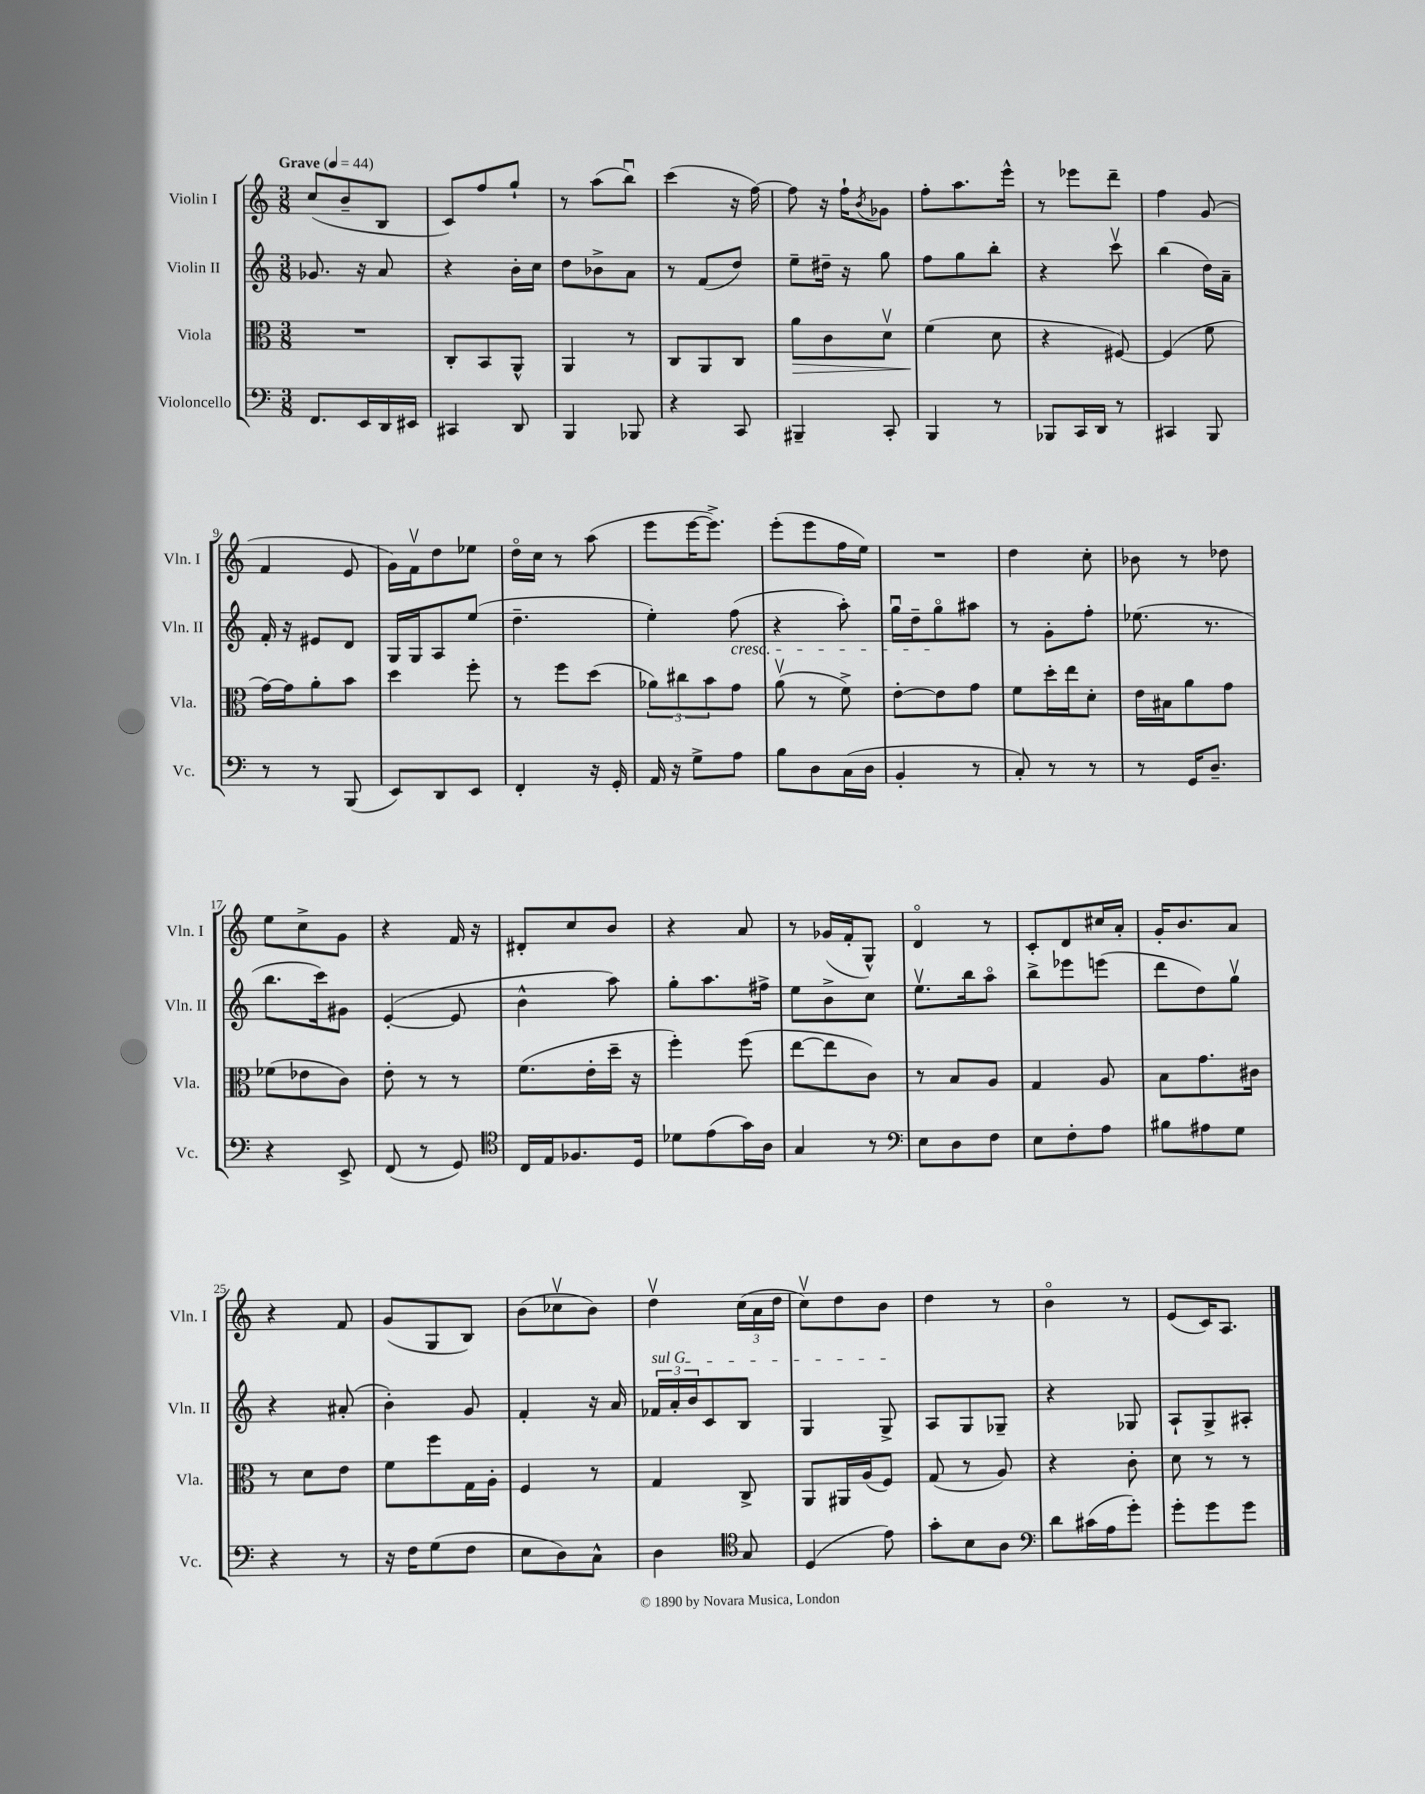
<<
\new StaffGroup <<
\new Staff = "s0" \with { instrumentName = "Violin I" shortInstrumentName = "Vln. I" } {
    \clef treble \key c \major \numericTimeSignature \time 3/8 \tempo "Grave" 4 = 44
    c''8( b'8-- b8 |
    c'8) f''8 g''8-! |
    r8 a''8( b''8\downbow) |
    c'''4( r16 f''16~) |
    f''8 r16 f''16-! \acciaccatura { b'8 } ges'8 |
    f''8-. a''8. e'''16-^ |
    r8 ees'''8 d'''8-- |
    f''4 g'8( |
    f'4 e'8 |
    g'16) f'16\upbow d''8 ees''8 |
    d''16\flageolet c''16 r8 a''8( |
    e'''8 e'''16~ e'''8.->) |
    e'''8-.( e'''8 f''16 e''16) |
    R4. |
    d''4 c''8-. |
    bes'8 r8 des''8 |
    e''8 c''8-> g'8 |
    r4 f'16 r16 |
    dis'8-. c''8 b'8 |
    r4 a'8 |
    r8 ges'16( f'16-. g8-^) |
    d'4\flageolet r8 |
    c'8-. d'8 cis''16 a'16-. |
    g'16-. b'8. a'8 |
    r4 f'8 |
    g'8( g8 b8) |
    b'8( ces''8\upbow b'8) |
    d''4\upbow \tuplet 3/2 { c''16( a'16 d''16 } |
    c''8\upbow) d''8 b'8 |
    d''4 r8 |
    b'4\flageolet r8 |
    e'8( c'16) a8. \bar "|." |
}
\new Staff = "s1" \with { instrumentName = "Violin II" shortInstrumentName = "Vln. II" } {
    \clef treble \key c \major \numericTimeSignature \time 3/8
    ges'8. r16 a'8 |
    r4 b'16-. c''16 |
    d''8 bes'8-> a'8 |
    r8 f'8( d''8) |
    e''8-- dis''16-- r16 g''8 |
    f''8 g''8 b''8-. |
    r4 c'''8\upbow |
    b''4( d''16) a'16-- |
    f'16-. r16 eis'8 d'8 |
    g16 g16 a8 e''8( |
    d''4.-- |
    e''4-.) f''8\cresc( |
    r4 a''8-.) |
    g''16\downbow d''16-- g''8\flageolet\! ais''8 |
    r8 g'8-. f''8-. |
    ees''8.( r8. |
    b''8. c'''16) gis'8 |
    e'4~-.( e'8 |
    b'4-^ a''8) |
    g''8-. a''8. fis''16-> |
    e''8 b'8-> c''8 |
    e''8.\upbow b''16 a''8\flageolet |
    b''8-> ees'''8 e'''8( |
    d'''8 d''8) g''8\upbow |
    r4 ais'8-.( |
    b'4-.) g'8 |
    f'4-. r16 a'16 |
    \tuplet 3/2 { \once \override TextSpanner.bound-details.left.text = \markup { \italic "sul G" } fes'16\startTextSpan a'16-. b'16 } c'8 b8 |
    g4 g8->\stopTextSpan |
    a8 g8 ges8-- |
    r4 ges8 |
    a8-! g8-> ais8-. \bar "|." |
}
\new Staff = "s2" \with { instrumentName = "Viola" shortInstrumentName = "Vla." } {
    \clef alto \key c \major \numericTimeSignature \time 3/8
    R4. |
    c8-. b,8 a,8-^ |
    a,4 r8 |
    c8 a,8 c8 |
    a'8\> c'8 d'8\upbow |
    f'4\!( d'8 |
    r4 fis8~) |
    fis4( f'8 |
    g'16~) g'16 a'8-. b'8 |
    d''4 f''8-. |
    r8 f''8 d''8( |
    \tuplet 3/2 { aes'8) cis''8 b'8 } g'8 |
    a'8\upbow( r8 f'8->) |
    e'8~-. e'8 g'8 |
    f'8 d''16-. e''16 d'8-. |
    e'16 bis16 a'8 g'8 |
    fes'8( ees'8 c'8) |
    e'8-. r8 r8 |
    f'8.( e'16-. d''16-- r16 |
    f''4-.) f''8( |
    e''8~ e''8 c'8) |
    r8 b8 a8 |
    g4 a8 |
    b8 g'8. cis'16 |
    r8 d'8 e'8 |
    f'8 f''8 g16 a16-. |
    f4 r8 |
    g4 c8-> |
    a,8 ais,16 a16( f8) |
    g8( r8 a8) |
    r4 c'8-. |
    d'8 r8 r8 \bar "|." |
}
\new Staff = "s3" \with { instrumentName = "Violoncello" shortInstrumentName = "Vc." } {
    \clef bass \key c \major \numericTimeSignature \time 3/8
    f,8. e,16 d,16 eis,16 |
    cis,4 d,8 |
    b,,4 bes,,8 |
    r4 c,8 |
    bis,,4-- c,8-. |
    b,,4 r8 |
    bes,,8 c,16 d,16 r8 |
    cis,4 b,,8 |
    r8 r8 b,,8( |
    e,8) d,8 e,8 |
    f,4-. r16 g,16-. |
    a,16 r16 g8-> a8 |
    b8 d8 c16( d16 |
    b,4-. r8 |
    c8-.) r8 r8 |
    r8 g,16 d8.-- |
    r4 e,8-> |
    f,8( r8 g,8) |
    \clef tenor c16 e16 fes8. d16 |
    des'8 e'8( g'16) a16 |
    g4 r8 |
    \clef bass e8 d8 f8 |
    e8 f8-. a8 |
    bis8 ais8 g8 |
    r4 r8 |
    r16 f16 g8( f8 |
    e8 d8) c8-^ |
    d4 \clef tenor g8 |
    d4( e'8) |
    g'8-. b8 a8 |
    \clef bass d'8 cis'16( a16 g'8-.) |
    g'8-. g'8 g'8 \bar "|." |
}
>>
>>
